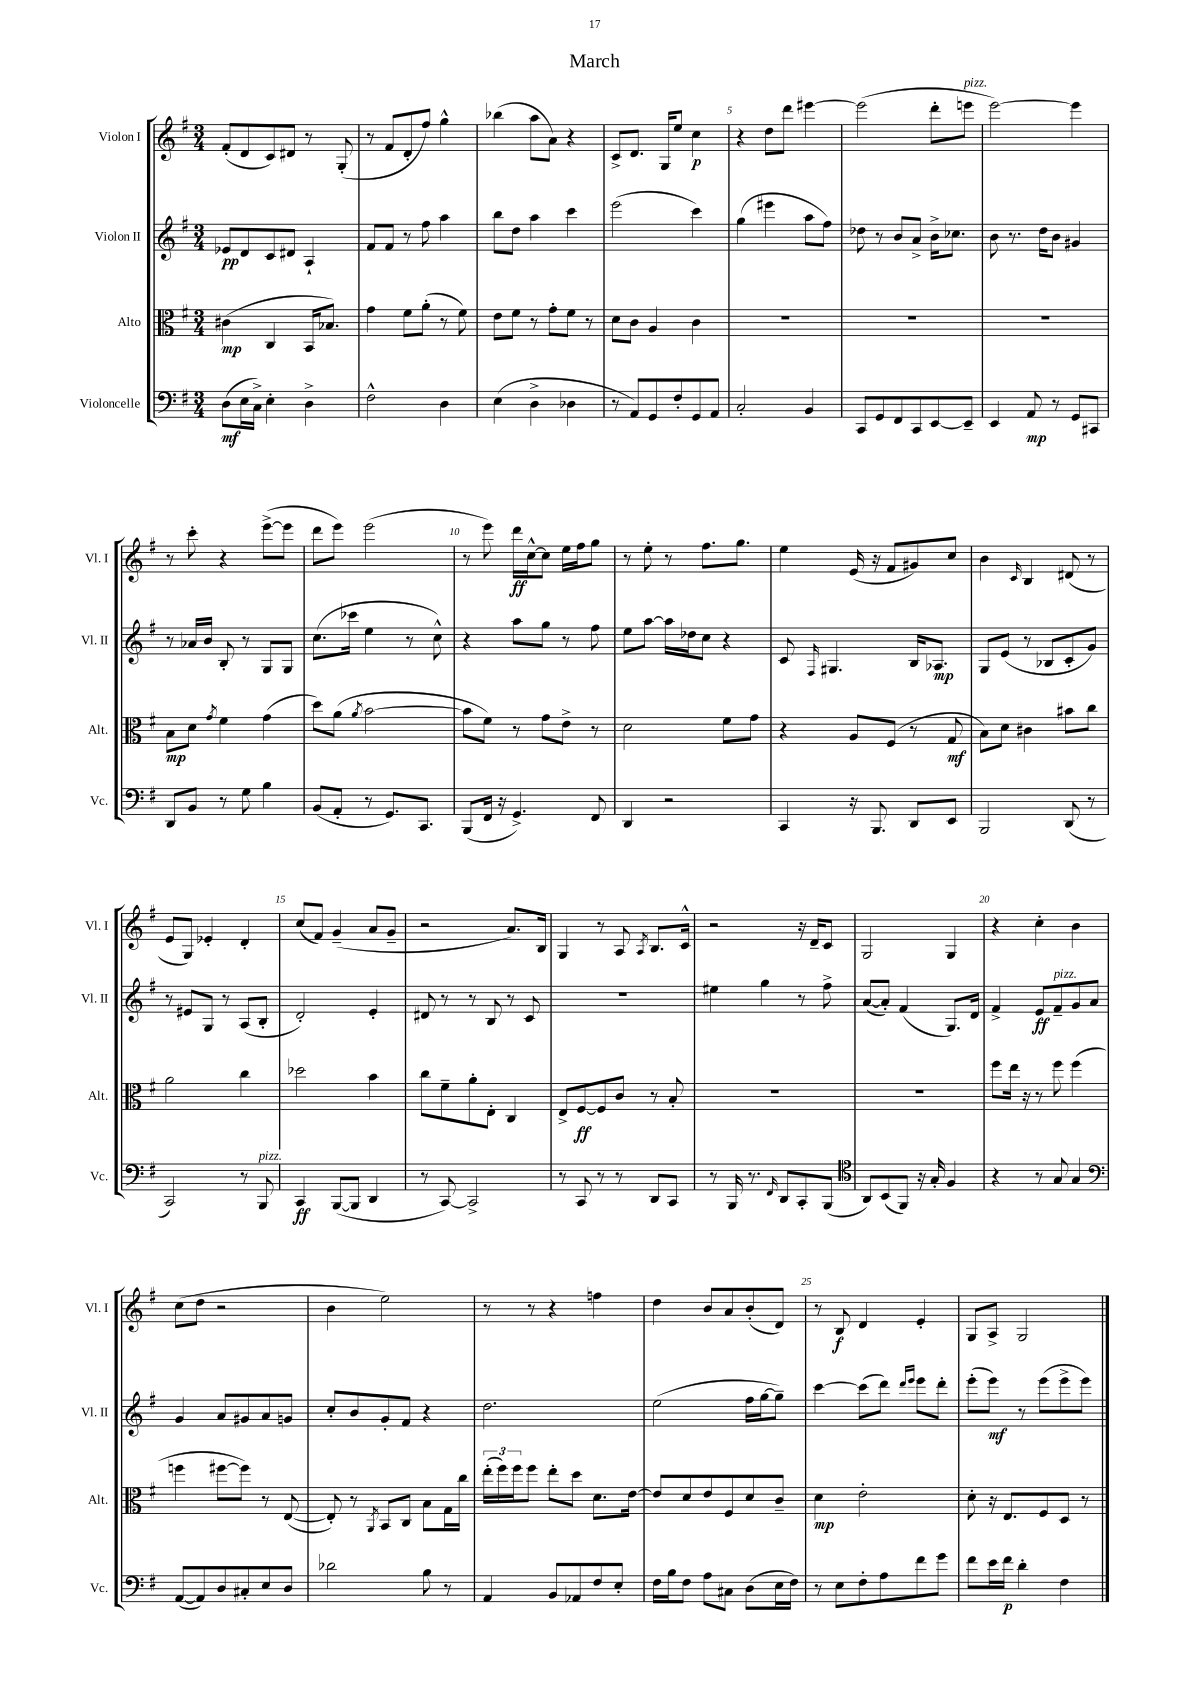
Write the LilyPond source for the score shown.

\header { title = "March" }
<<
\new StaffGroup <<
\new Staff = "s0" \with { instrumentName = "Violon I" shortInstrumentName = "Vl. I" } {
    \clef treble \key g \major \numericTimeSignature \time 3/4
    fis'8-.( d'8 c'8) dis'8 r8 g8-.( |
    r8 fis'8 d'8-. fis''8) g''4-^ |
    bes''4( a''8 a'8) r4 |
    c'8-> d'8. g16 e''8 c''4\p |
    r4 d''8 d'''8 eis'''4~ |
    eis'''2( d'''8-. e'''8^\markup { \italic "pizz." } |
    e'''2~) e'''4 |
    r8 c'''8-. r4 e'''8~->( e'''8 |
    d'''8 e'''8) e'''2( |
    r8 e'''8) d'''16\ff c''16~-^ c''8 e''16 fis''16 g''8 |
    r8 e''8-. r8 fis''8. g''8. |
    e''4 e'16( r16 fis'8 gis'8) c''8 |
    b'4 \grace { c'16 } b4 dis'8( r8 |
    e'8 g8) ees'4-. d'4-. |
    c''8( fis'8) g'4--( a'8 g'8-- |
    r2 a'8.) b16 |
    g4 r8 a8 \acciaccatura { a8 } b8. c'16-^ |
    r2 r16 d'16-- c'8 |
    g2 g4 |
    r4 c''4-. b'4 |
    c''8( d''8 r2 |
    b'4 e''2) |
    r8 r8 r4 f''4 |
    d''4 b'8 a'8 b'8-.( d'8) |
    r8 b8\f d'4 e'4-. |
    g8 a8-> g2 \bar "|." |
}
\new Staff = "s1" \with { instrumentName = "Violon II" shortInstrumentName = "Vl. II" } {
    \clef treble \key g \major \numericTimeSignature \time 3/4
    ees'8\pp d'8 c'8 dis'8 a4-! |
    fis'8 fis'8 r8 fis''8 a''4 |
    b''8 d''8 a''4 c'''4 |
    e'''2( c'''4) |
    g''4( eis'''4 a''8 fis''8) |
    des''8 r8 b'8 a'8-> b'16-> ces''8. |
    b'8 r8. d''16 b'8 gis'4 |
    r8 aes'16 b'16 b8-. r8 g8 g8 |
    c''8.( ces'''16 e''4 r8 c''8-^) |
    r4 a''8 g''8 r8 fis''8 |
    e''8 a''8~ a''16 des''16 c''8 r4 |
    c'8 \grace { fis16 } gis4. b16 aes8.\mp |
    g8 e'8( r8 bes8 c'8-. g'8) |
    r8 eis'8 g8 r8 a8( b8-. |
    d'2-.) e'4-. |
    dis'8 r8 r8 b8 r8 c'8 |
    R2. |
    eis''4 g''4 r8 fis''8-> |
    a'8~( a'8-.) fis'4( g8.) d'16 |
    fis'4-> e'8\ff fis'8--^\markup { \italic "pizz." } g'8 a'8 |
    g'4 a'8 gis'8 a'8 g'8 |
    c''8-. b'8 g'8-. fis'8 r4 |
    d''2. |
    e''2( fis''16 g''16~ g''8--) |
    c'''4~ c'''8( d'''8) \grace { d'''16 e'''16 } e'''8 d'''8-. |
    e'''8-.( e'''8\mf) r8 e'''8( e'''8-> e'''8) \bar "|." |
}
\new Staff = "s2" \with { instrumentName = "Alto" shortInstrumentName = "Alt." } {
    \clef alto \key g \major \numericTimeSignature \time 3/4
    cis'4\mp( c4 b,16 bes8.) |
    g'4 fis'8 a'8-.( r8 fis'8) |
    e'8 fis'8 r8 g'8-. fis'8 r8 |
    d'8 c'8 a4 c'4 |
    R2. |
    R2. |
    R2. |
    b8\mp d'8 \acciaccatura { g'8 } fis'4 g'4( |
    d''8) a'8( \acciaccatura { a'8 } b'2~ |
    b'8 fis'8) r8 g'8 e'8-> r8 |
    d'2 fis'8 g'8 |
    r4 a8 fis8( r8 g8\mf |
    b8) d'8 cis'4 bis'8 c''8 |
    a'2 c''4 |
    des''2 b'4 |
    c''8 fis'8-- a'8-. e8-. c4 |
    e8-> fis8~\ff fis8 c'8 r8 b8-. |
    R2. |
    R2. |
    fis''8 e''16 r16 r8 fis''8 fis''4( |
    f''4 fis''8~ fis''8) r8 e8~( |
    e8-.) r8 \acciaccatura { a,8 } b,8 c8 b8 g16 c''16 |
    \tuplet 3/2 { e''16-.( fis''16) fis''16 } fis''8 e''8-. d''8 d'8. e'16~ |
    e'8 d'8 e'8 fis8 d'8 c'8-- |
    d'4\mp e'2-. |
    d'8-. r16 e8. fis8 d8 r8 \bar "|." |
}
\new Staff = "s3" \with { instrumentName = "Violoncelle" shortInstrumentName = "Vc." } {
    \clef bass \key g \major \numericTimeSignature \time 3/4
    d8\mf( e16 c16->) e4-. d4-> |
    fis2-^ d4 |
    e4( d4-> des4 |
    r8 a,8) g,8 fis8-. g,8 a,8 |
    c2-. b,4 |
    c,8 g,8 fis,8 c,8 e,8~ e,8-- |
    e,4 a,8\mp r8 g,8 cis,8 |
    d,8 b,8 r8 g8 b4 |
    b,8( a,8-. r8 g,8.) c,8. |
    b,,8( fis,16 r16 g,4.->) fis,8 |
    d,4 r2 |
    c,4 r16 b,,8. d,8 e,8 |
    b,,2 d,8( r8 |
    c,2) r8 b,,8^\markup { \italic "pizz." } |
    c,4\ff b,,8~( b,,8 d,4 |
    r8 c,8~) c,2-> |
    r8 c,8 r8 r8 d,8 c,8 |
    r8 b,,16 r8. \grace { fis,16 } d,8 c,8-. b,,8( |
    \clef tenor a,8) b,8( fis,8) r16 g16-. fis4 |
    r4 r8 g8 g4 |
    \clef bass a,8~( a,8) d8 cis8-. e8 d8 |
    des'2 b8 r8 |
    a,4 b,8 aes,8 fis8 e8-. |
    fis16 b16 fis8 a8 cis8 d8( e16 fis16) |
    r8 e8 fis8-. a8 fis'8 g'8 |
    fis'8 e'16 fis'16\p d'4-. fis4 \bar "|." |
}
>>
>>
\layout { \context { \Score \override BarNumber.break-visibility = ##(#f #t #t) barNumberVisibility = #(every-nth-bar-number-visible 5) } }
